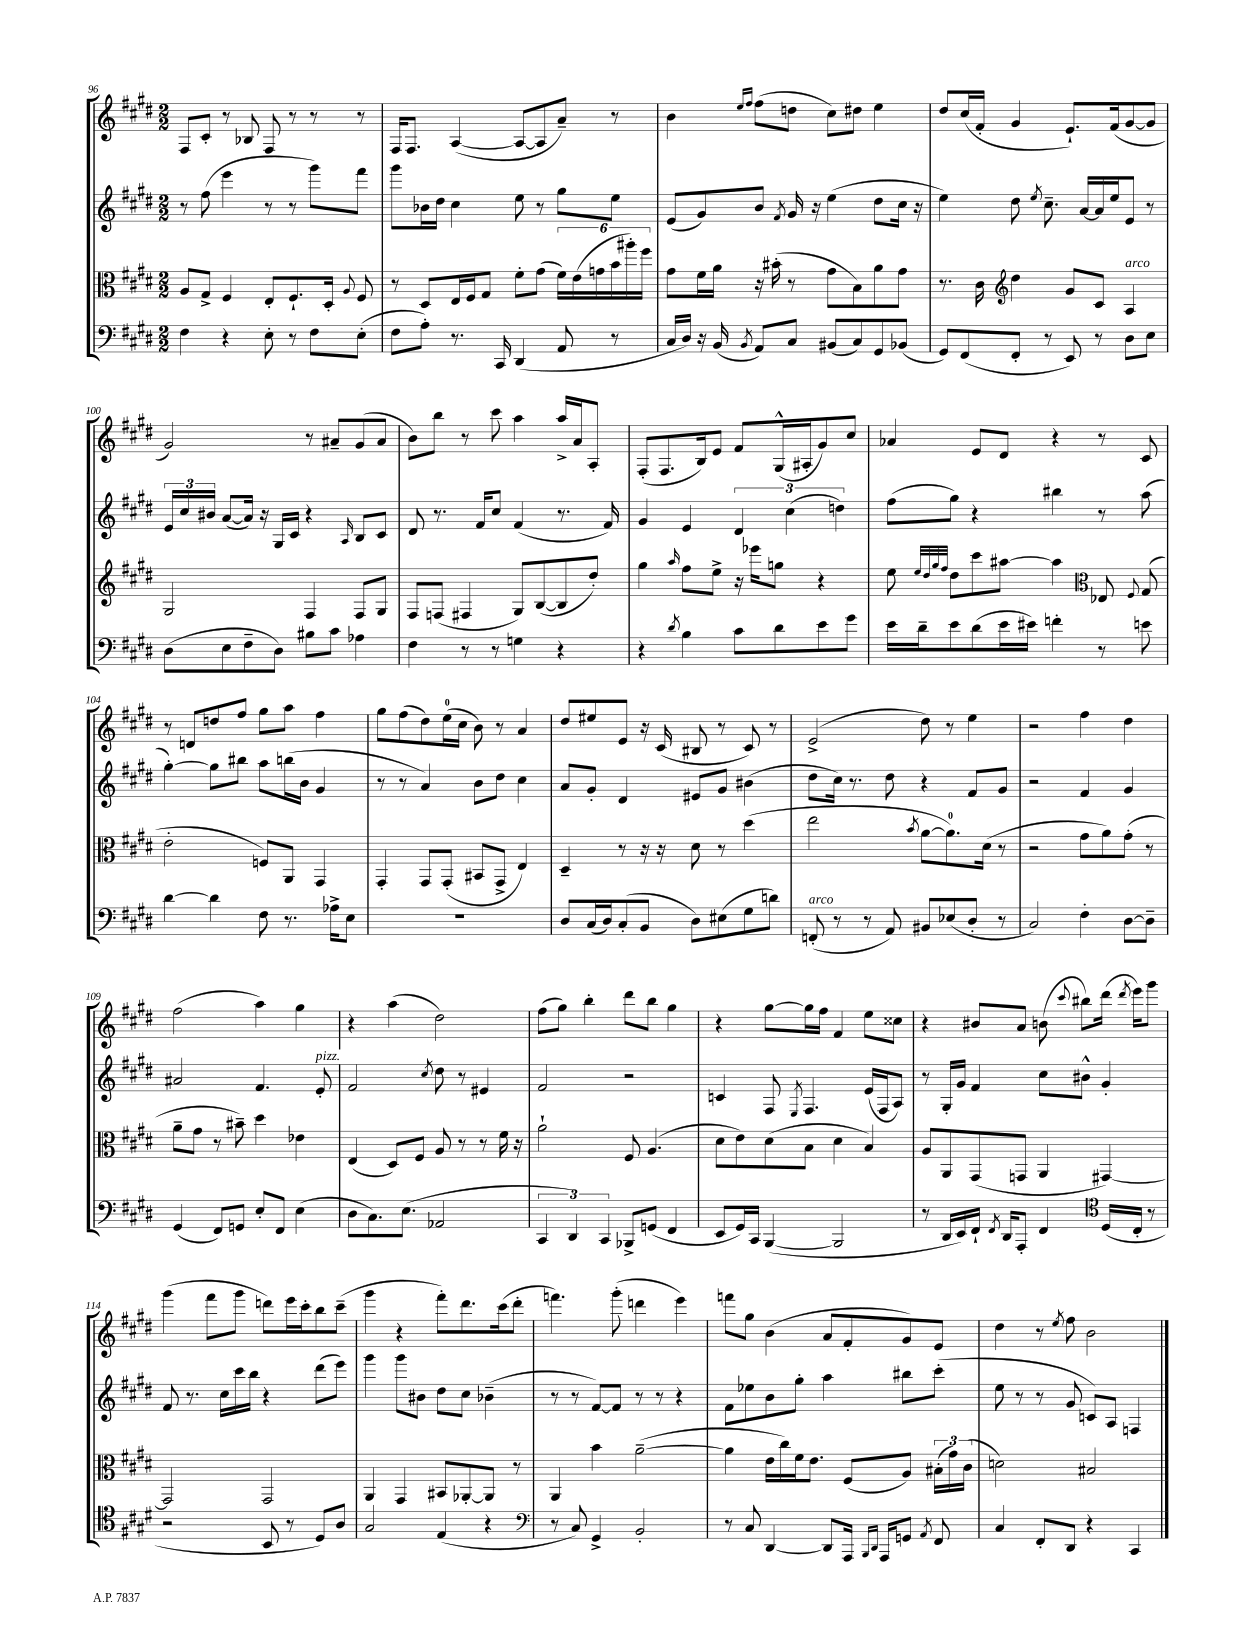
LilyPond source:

<<
\new StaffGroup <<
\new Staff = "s0" {
    \clef treble \key e \major \numericTimeSignature \time 2/2
    \autoBeamOff fis8[ cis'8]-. r8 bes8 fis8 r8 r8 r8 |
    fis16[ fis8.] a4~( a8[~ a8 a'8]--) r8 |
    b'4 \grace { e''16[ fis''16] } fis''8[( d''8] cis''8[) dis''8] e''4 |
    dis''8[ cis''16( fis'16]-. gis'4 e'8.[-!) fis'16( gis'8~ gis'8] |
    gis'2) r8 ais'8[-- gis'8( ais'8] |
    b'8[) b''8] r8 cis'''8 a''4 a''16[-> a'16 a8]-. |
    fis8[-.( fis8. b16) e'8] fis'8[ gis16-^( ais16-. gis'8) cis''8] |
    aes'4 e'8[ dis'8] r4 r8 cis'8 |
    r8 d'8[ d''8 fis''8] gis''8[ a''8] fis''4 |
    gis''8[ fis''8( dis''8) e''16-0( cis''16] b'8) r8 a'4 |
    dis''8[ eis''8 e'8] r16 cis'16( bis8 r8 cis'8) r8 |
    e'2->( dis''8) r8 e''4 |
    r2 fis''4 dis''4 |
    fis''2( a''4) gis''4 |
    r4 a''4( dis''2) |
    fis''8[( gis''8]) b''4-. dis'''8[ b''8] gis''4 |
    r4 gis''8[~ gis''16 fis''16] fis'4 e''8[ cisis''8] |
    r4 bis'8[ a'8] b'8( \appoggiatura { cis'''8 } bis''8[) dis'''16]( \acciaccatura { dis'''8 } e'''16[) gis'''8] |
    gis'''4( fis'''8[ gis'''8] d'''8[) e'''16 cis'''16-. b''8 cis'''8]--( |
    gis'''4 r4 fis'''8[-.) dis'''8. cis'''16( dis'''8]-. |
    f'''4.) gis'''8-.( d'''4 e'''4) |
    f'''8[ gis''8] b'4( a'8[ fis'8-. gis'8) e'8] |
    dis''4 r8 \acciaccatura { e''8 } fis''8 b'2 \bar "|." |
}
\new Staff = "s1" {
    \clef treble \key e \major \numericTimeSignature \time 2/2
    \autoBeamOff r8 fis''8( e'''4 r8 r8 gis'''8[) fis'''8] |
    gis'''8[ bes'16 dis''16] cis''4 e''8 r8 gis''8[ e''8] |
    e'8[( gis'8) b'8] \acciaccatura { fis'8 } gis'16 r16 e''4( dis''8[ cis''16] r16 |
    e''4) dis''8 \acciaccatura { e''8 } cis''8.-- a'16[~ a'16 e''16 e'8] r8 |
    \tuplet 3/2 { e'16[ cis''16 bis'16] } a'8[~( a'16]) r16 gis16[ cis'16] r4 \grace { a16 } b8[ cis'8] |
    dis'8 r8. fis'16[ cis''8] fis'4( r8. fis'16) |
    gis'4 e'4 \tuplet 3/2 { dis'4 cis''4( d''4) } |
    fis''8[( gis''8]) r4 bis''4 r8 a''8( |
    gis''4~-.) gis''8[ bis''8] a''8[ b''16( b'16] gis'4 |
    r8 r8 a'4) b'8[ dis''8] cis''4 |
    a'8[ gis'8]-. dis'4 eis'8[ gis'8] bis'4( |
    dis''8[ cis''16]) r8. dis''8 r4 fis'8[ gis'8] |
    r2 fis'4 gis'4 |
    ais'2 fis'4. e'8-.^\markup { \italic "pizz." } |
    fis'2 \acciaccatura { cis''8 } dis''8 r8 eis'4 |
    fis'2 r2 |
    c'4 fis8 \acciaccatura { e8 } fis4. e'16[( fis16 a8]) |
    r8 gis16[-. gis'16] fis'4 cis''8[ bis'8]-^ gis'4-. |
    fis'8 r8. cis''16[ cis'''16 b''16] r4 dis'''8[( e'''8]) |
    gis'''4 gis'''8[ bis'8] dis''8[ cis''8] bes'4--( |
    r8 r8 fis'8[~) fis'8] r8 r8 r4 |
    fis'8[ ees''8 b'8 gis''8]-. a''4 bis''8[ cis'''8]-.( |
    e''8 r8 r8 gis'8 c'8[) a8] f4 \bar "|." |
}
\new Staff = "s2" {
    \clef alto \key e \major \numericTimeSignature \time 2/2
    \autoBeamOff a8[ gis8]-> fis4 e8[-. fis8.-! dis16]-. \appoggiatura { a8 } fis8 |
    r8 dis8[ e16 fis16 gis8] fis'8[-. gis'8]( \tuplet 6/4 { fis'16[) e'16( g'16 b'16 ais''16-.) fis''16] } |
    gis'8[ fis'16 a'16] r16 bis'16-.( r8 gis'8[ b8) a'8 gis'8] |
    r8. cis'16 \clef treble dis''4 gis'8[ cis'8] a4^\markup { \italic "arco" } |
    gis2 fis4 fis8[ gis8] |
    fis8[ f8]( fis4 gis8[) b8~( b8 dis''8]-.) |
    gis''4 \grace { a''16 } fis''8[ e''8]-> r16 ees'''16[ g''8] r4 |
    e''8 \grace { e''32[ dis''32 gis''32 fis''32] } dis''8[ cis'''8 ais''8]~ ais''4 \clef alto ees8 \appoggiatura { fis8 } gis8( |
    e'2-. f8[) a,8] gis,4 |
    gis,4-. gis,8[ gis,8]-.( bis,8[ gis,8]-> e4) |
    dis4-- r8 r16 r16 dis'8 r8 dis''4( |
    e''2 \acciaccatura { b'8 } a'8[~ a'8.-0) dis'16]( r8 |
    r2 gis'8[ a'8) gis'8]-.( r8 |
    a'8[-- gis'8] r8 bis'8--) dis''4 ees'4 |
    e4( dis8[) fis8] a8 r8 r8 fis'16 r16 |
    a'2-! fis8 a4.( |
    dis'8[ e'8) dis'8( b8] dis'4 b4) |
    a8[ a,8 gis,8( g,8] a,4 gis,4~) |
    gis,2 gis,2 |
    a,4 gis,4 bis,8[ aes,8~-. aes,8] r8 |
    a,4 b'4 a'2~--( |
    a'4 e'16[ cis''16) fis'16 e'8.] fis8[( a8]) \tuplet 3/2 { bis16[-.( gis'16) cis'16]( } |
    d'2) bis2 \bar "|." |
}
\new Staff = "s3" {
    \clef bass \key e \major \numericTimeSignature \time 2/2
    \autoBeamOff fis4 r4 e8-. r8 fis8[ e8]-.( |
    fis8[ a8]-.) r8. cis,16 dis,4( a,8 r8 |
    cis16[ dis16]) r16 b,16( \acciaccatura { b,8 } a,8[) cis8] bis,8[( cis8) gis,8 bes,8]( |
    gis,8[) fis,8( fis,8]-. r8 e,8) r8 dis8[ e8] |
    dis8[( e8 fis8-- dis8]) bis8[ cis'8] aes4 |
    fis4 r8 r8 g4 r4 |
    r4 \acciaccatura { dis'8 } b4 cis'8[ dis'8 e'8 gis'8] |
    e'16[ dis'16-- e'8 dis'8( e'16 eis'16]) f'4-. r8 e'8 |
    dis'4~ dis'4 fis8 r8. aes16[-> e8] |
    R1 |
    dis8[ cis16( dis16) cis8-.( b,8] dis8[) eis8( gis8 d'8]) |
    f,8-.^\markup { \italic "arco" }( r8 r8 a,8) bis,8[ ees8( dis8]-. r8 |
    cis2) fis4-. dis8[~ dis8]-- |
    gis,4( fis,8[) g,8] e8[-. fis,8] e4( |
    dis8[ cis8.) e8.]( aes,2 |
    \tuplet 3/2 { cis,4 dis,4) cis,4 } bes,,8[-> g,8]( fis,4 |
    e,8[ gis,16) cis,16] b,,4~( b,,2 |
    r8 dis,16[ e,16) fis,16]-! \acciaccatura { fis,8 } dis,16[ a,,8]-. fis,4 \clef tenor dis16[( cis16]-. r8 |
    r2 b,8 r8 dis8[) a8] |
    gis2 e4( r4 |
    \clef bass r8 cis8) gis,4-> b,2-. |
    r8 cis8 dis,4~ dis,8[ a,,16] \grace { b,,16[ dis,16] } a,,16[ g,8] \acciaccatura { a,8 } fis,8 |
    cis4 fis,8[-. dis,8] r4 cis,4 \bar "|." |
}
>>
>>
\layout { \context { \Score currentBarNumber = #96 } }
